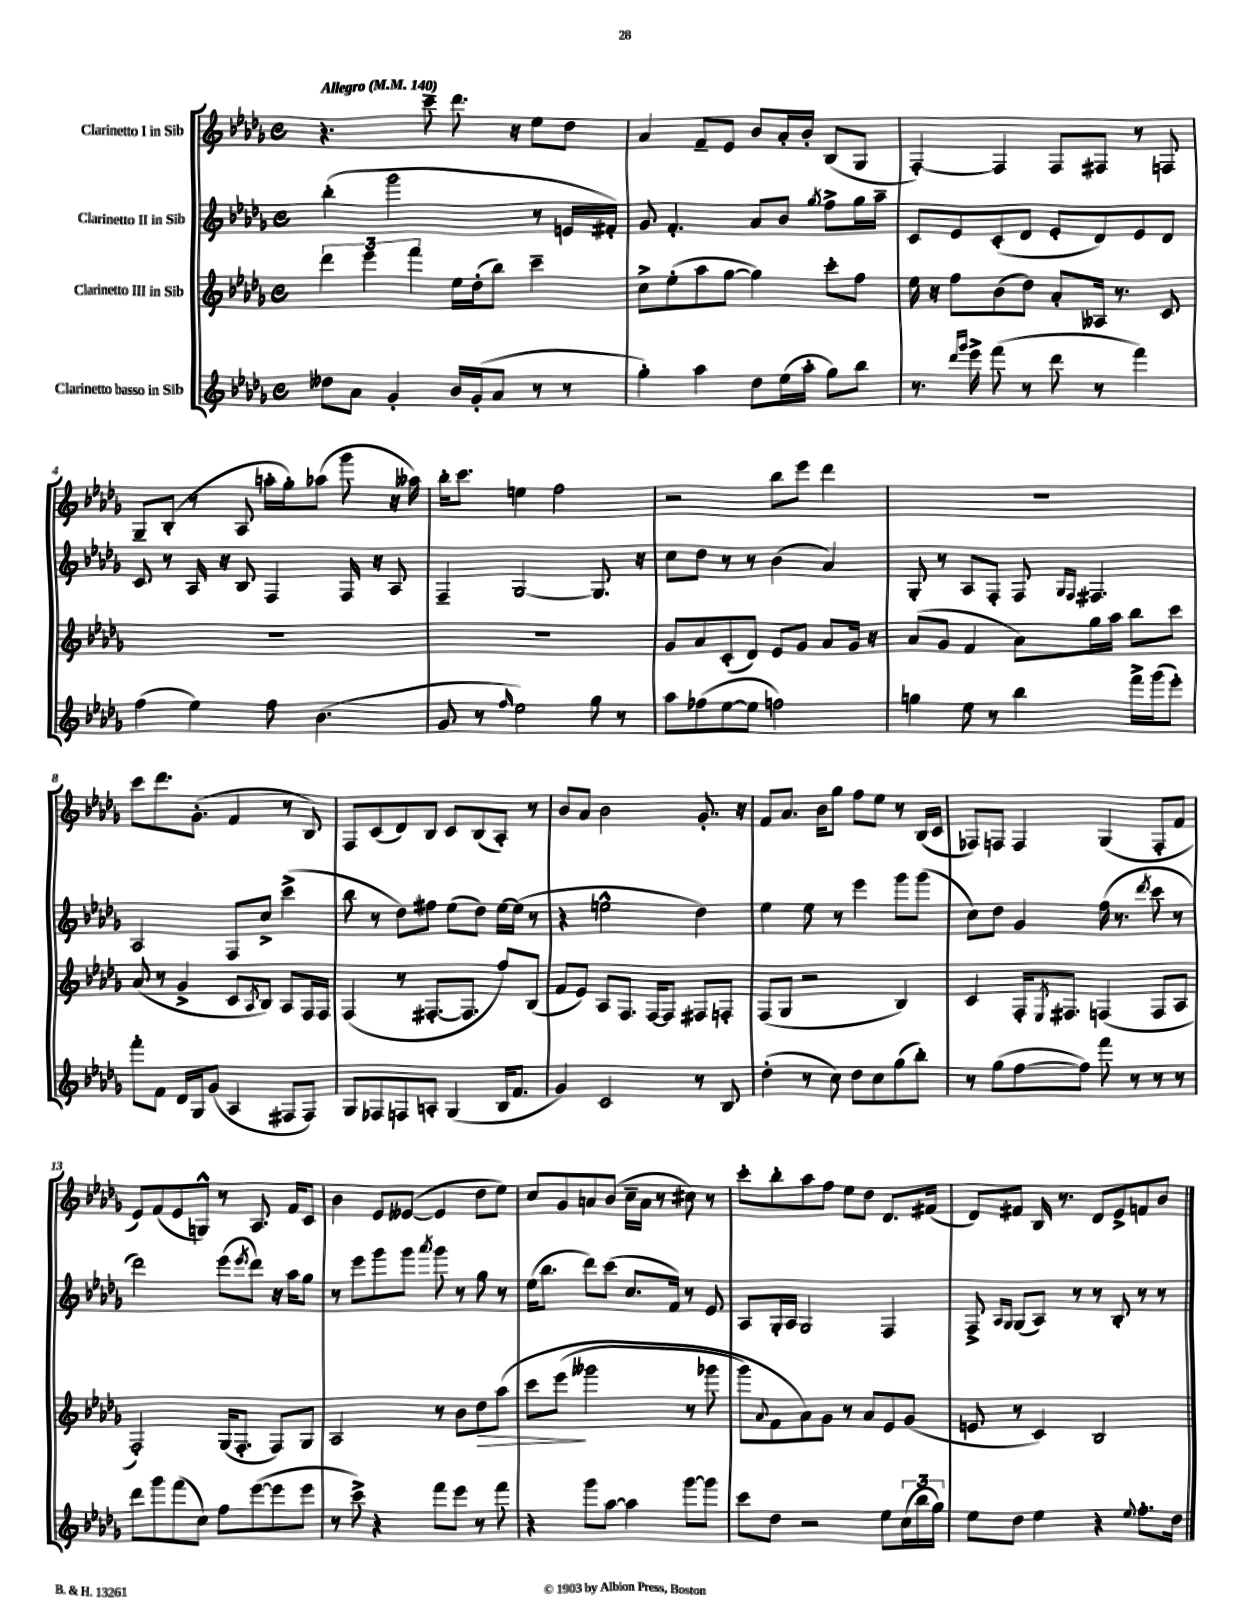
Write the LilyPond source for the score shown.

<<
\new StaffGroup <<
\new Staff = "s0" \with { instrumentName = "Clarinetto I in Sib" } {
    \clef treble \key des \major \defaultTimeSignature \time 4/4 \tempo "Allegro" 4 = 140
    r4. c'''8-- des'''8. r16 ees''8 des''8 |
    aes'4 f'8-- ees'8 bes'8 aes'16-. bes'16-. bes8( ges8 |
    f4~-.) f4 f8 fis8 r8 f8 |
    ges8-- bes8-.( r8 aes8 a''16-. ges''16-.) aes''8( ges'''8 r16 aeses''16) |
    bes''16-. c'''8. e''4 f''2 |
    r2 bes''8 ees'''8 des'''4 |
    R1 |
    c'''8 des'''8. ges'8.-.( f'4 r8 bes8) |
    f8 c'8( des'8) bes8 c'8 bes8( aes8-.) r8 |
    bes'8 aes'8 bes'2 ges'8.-. r16 |
    f'8 aes'8. bes'16 ges''8 f''8 ees''8 r8 bes16( c'16 |
    fes8) f8 f4 ges4( f8-. f'8 |
    ees'8) f'8( ees'8 g8-^) r8 aes8. f'16 c'8 |
    bes'4 ees'8 eeses'8~( eeses'4 des''8 ees''8) |
    c''8 ges'8 a'8 bes'8( c''16-- a'16 r8 cis''8) r8 |
    c'''8-. bes''8-. aes''8 f''8 ees''8 des''8 des'8. fis'16( |
    des'8) fis'8 bes16 r8. des'8 ees'8-> f'8 bes'8 \bar "|." |
}
\new Staff = "s1" \with { instrumentName = "Clarinetto II in Sib" } {
    \clef treble \key des \major \defaultTimeSignature \time 4/4
    bes''4-.( ges'''2 r8 e'16 fis'16-.) |
    ges'8 f'4.-. aes'8 bes'8 \acciaccatura { ges''8 } f''8-> ges''16 aes''16-- |
    c'8 ees'8 c'8-.( des'8 ees'8-. des'8) ees'8 des'8 |
    c'8 r8 aes16 r16 bes8 f4 f16 r16 aes8 |
    f4-- ges2~ ges8. r16 |
    c''8 des''8 r8 r8 bes'4( aes'4) |
    ges8-. r8 aes8 f8-. f8 \grace { ges16 f16 } fis4. |
    aes2 f8 c''8-> c'''4->( |
    bes''8 r8 des''8) fis''8 ees''8( des''8) ees''16~ ees''16( r8 |
    r4 e''2-^ des''4) |
    ees''4 ees''8 r8 ees'''4 ges'''8 ges'''8( |
    c''8) des''8 ges'4 f''16( r8. \acciaccatura { des'''8 } c'''8 r8 |
    des'''2) ees'''8( \acciaccatura { ees'''8 } des'''8) r16 aes''16 ges''8 |
    r8 ees'''8 ges'''8 ges'''8 \acciaccatura { aes'''8 } ges'''8 r8 ges''8 r8 |
    ees''16( bes''8. des'''8) c'''8( c''8. f'16) r8 ees'8 |
    aes8 ges16-. aes16 ges2 f4 |
    f8-> \grace { aes16 ges16 } ges8( aes8) r8 r8 bes8-. r8 r8 \bar "|." |
}
\new Staff = "s2" \with { instrumentName = "Clarinetto III in Sib" } {
    \clef treble \key des \major \defaultTimeSignature \time 4/4
    \tuplet 3/2 { des'''4 ees'''4 f'''4 } ees''16 des''16-.( bes''8) c'''4-- |
    c''8-> ees''8-.( aes''8 ges''8~ ges''4) c'''8-. f''8 |
    ees''16 r16 f''8 bes'8( des''8) aes'8-. aeses16 r8. c'8 |
    R1 |
    R1 |
    ges'8 aes'8 c'8-.( des'8) ees'8 ges'8 aes'8 ges'16 r16 |
    aes'8( ges'8 f'4 aes'8) ges''16 aes''16 bes''8 c'''8 |
    aes'8( r8 ges'4-> c'8 \acciaccatura { aes8 } bes8) aes8 f16 f16 |
    f4( r8 fis8.~-. fis8. f''8) bes8( |
    f'8 ees'8) aes8 f8. f16~ f8 fis8 f8-. |
    f8( ges8 r2 bes4) |
    c'4 f16-. \acciaccatura { ees8 } fis8. f4( f8 aes8 |
    f2-.) ges16( f8.-. f8) ges8 |
    aes2 r8 bes'8 des''8\> aes''8\( |
    c'''8 ees'''8\!( geses'''2 r8 ges'''8 |
    ges'''8) \appoggiatura { aes'8 } f'8 aes'8\) ges'8 r8 aes'8 ees'8 ges'8( |
    e'8 r8 c'4) bes2 \bar "|." |
}
\new Staff = "s3" \with { instrumentName = "Clarinetto basso in Sib" } {
    \clef treble \key des \major \defaultTimeSignature \time 4/4
    deses''8 aes'8 ges'4-. bes'16 ges'16-.( aes'8 r8 r8 |
    ges''4-.) aes''4 des''8 ees''16( aes''16-. ges''8) bes''8 |
    r8. \grace { des'''16 ges'''16 } ees'''16-> f'''8( r8 des'''8 r8 f'''4) |
    f''4( ees''4) f''8 bes'4.( |
    ges'8 r8 \grace { f''16 } ees''2) ges''8 r8 |
    aes''8 fes''8( ees''8~ ees''8 f''2) |
    g''4 ees''8 r8 bes''4 f'''16-> ges'''16( ees'''8-.) |
    f'''8-. f'8 des'16 ges16 ges'8( aes4 fis8 fis8) |
    ges8 fes8 f8 a8-. ges4( bes16 f'8. |
    ges'4) c'2 r8 bes8 |
    des''4-.( r8 c''8) des''8 c''8 ges''8( bes''8-.) |
    r8 ges''8( f''8~ f''8) f'''8 r8 r8 r8 |
    des'''8 ges'''8 f'''8( c''8) f''8 ees'''8~( ees'''8 ees'''8 |
    r8 c'''8->) r4 f'''8 ees'''8 r8 f'''8 |
    r4 ges'''8 aes''8~ aes''4 ges'''8~ ges'''8 |
    c'''8 des''8 r2 ees''8 \tuplet 3/2 { c''16( bes''16 ges''16) } |
    ees''8 des''8 ees''4 r4 \appoggiatura { ees''8 } f''8.-. des''16 \bar "|." |
}
>>
>>
